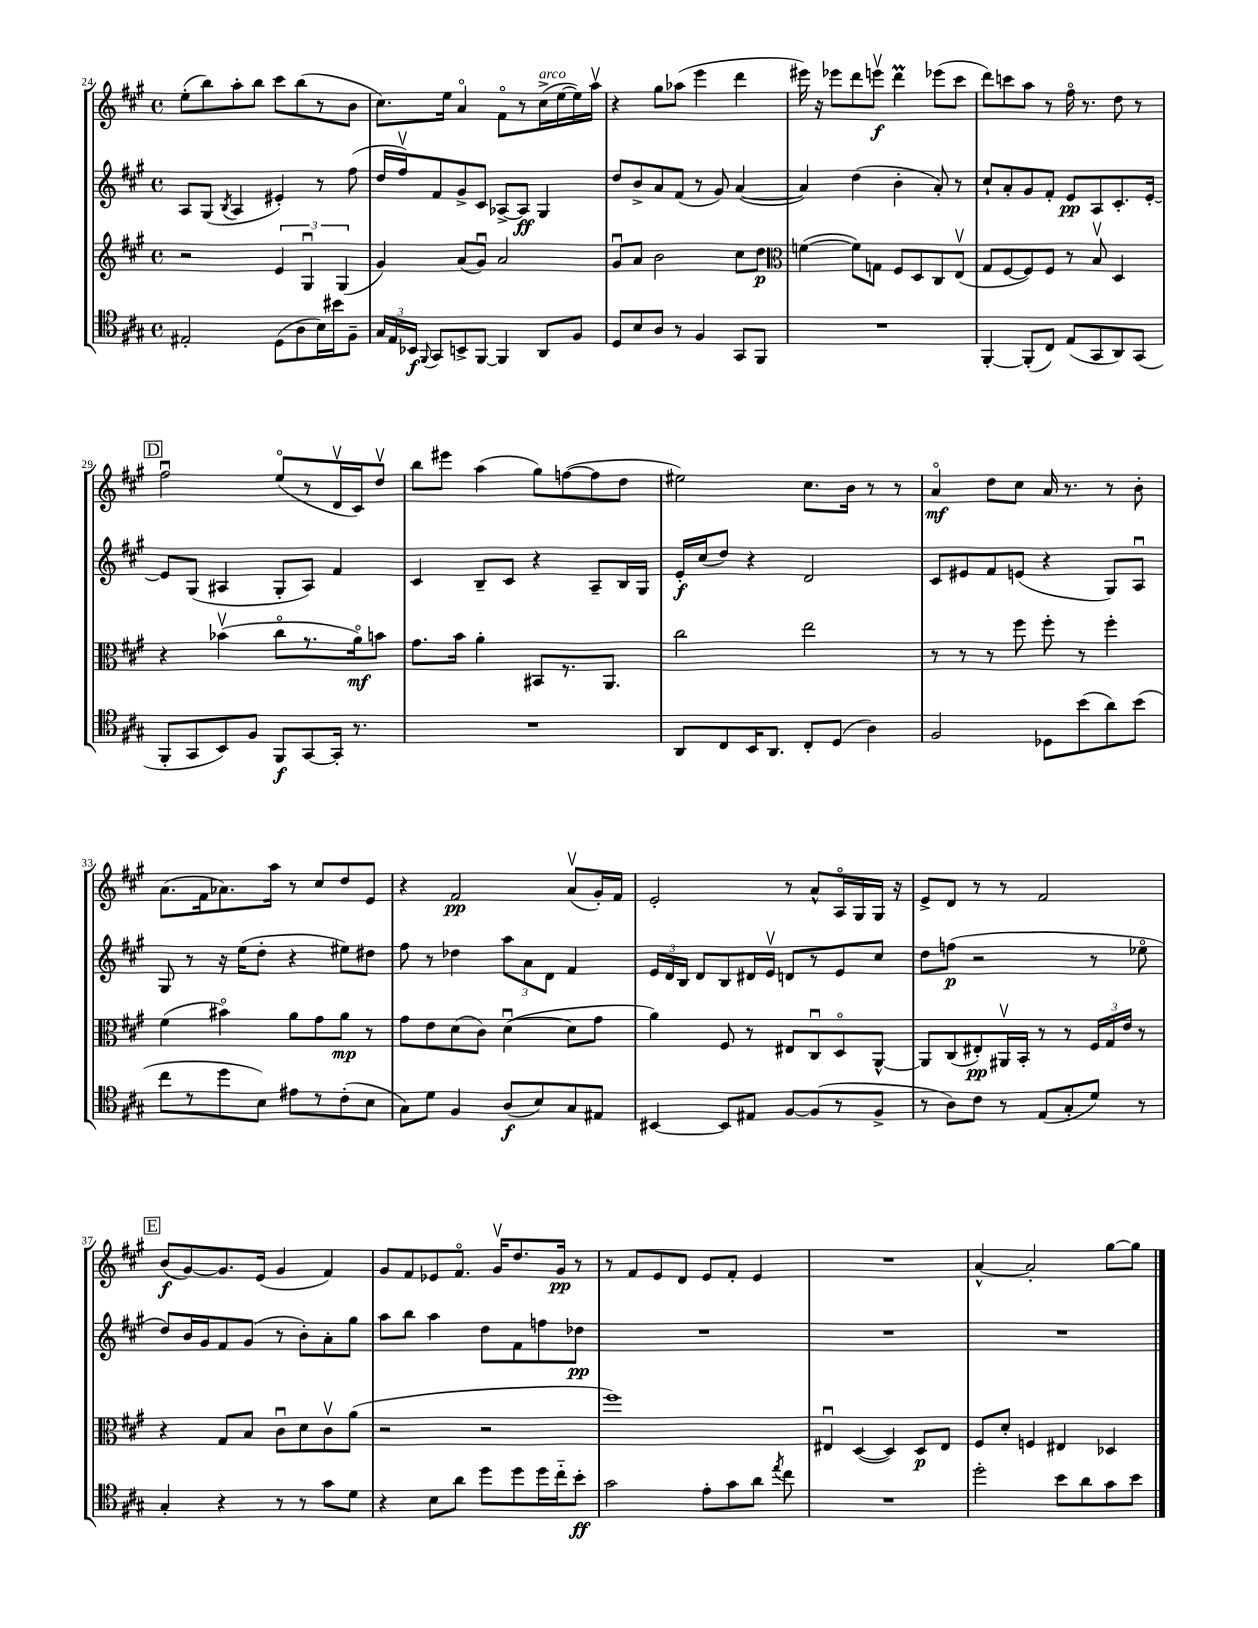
<<
\new StaffGroup <<
\new Staff = "s0" {
    \clef treble \key a \major \defaultTimeSignature \time 4/4
    \autoBeamOff e''8[-.( b''8) a''8-. b''8] cis'''8[ b''8( r8 b'8] |
    cis''8.[) e''16] a'4\flageolet fis'8[\flageolet r8 cis''16->^\markup { \italic "arco" }( e''16~ e''16) a''16]\upbow |
    r4 gis''8[ aes''8]( e'''4 d'''4 |
    eis'''16) r16 ees'''8[ d'''8 e'''8]\upbow\f d'''4\prall ees'''8[( cis'''8] |
    d'''8[) c'''8 a''8] r8 fis''16\flageolet r8. d''8 r8 |
    \mark \markup { \box "D" } fis''2\downbow e''8[\flageolet( r8 d'16\upbow cis'16) d''8]\upbow |
    b''8[ eis'''8] a''4( gis''8[) f''8~( f''8 d''8] |
    eis''2) cis''8.[ b'16] r8 r8 |
    a'4\flageolet\mf d''8[ cis''8] a'16 r8. r8 b'8-. |
    a'8.[( fis'16 aes'8.) a''16] r8 cis''8[ d''8 e'8] |
    r4 fis'2\pp a'8[\upbow( gis'16-.) fis'16] |
    e'2-. r8 a'8[-^ a16\flageolet gis16 gis16] r16 |
    e'8[-> d'8] r8 r8 fis'2 |
    \mark \markup { \box "E" } b'8[\f( gis'8~) gis'8. e'16]( gis'4 fis'4) |
    gis'8[ fis'8 ees'8 fis'8.]\flageolet gis'16[\upbow d''8. gis'16]\pp r8 |
    r8 fis'8[ e'8 d'8] e'8[ fis'8]-. e'4 |
    R1 |
    a'4~-^ a'2-. gis''8[~ gis''8] \bar "|." |
}
\new Staff = "s1" {
    \clef treble \key a \major \defaultTimeSignature \time 4/4
    \autoBeamOff a8[ gis8]( \acciaccatura { b8 } a4 eis'4-.) r8 fis''8( |
    d''16[ fis''16\upbow) fis'8 gis'8-> cis'8] aes8[~-> aes8]\ff gis4 |
    d''8[ b'8-> a'8 fis'8]( r8 gis'8) a'4~( |
    a'4) d''4( b'4-. a'8-.) r8 |
    cis''8[-! a'8-. gis'8 fis'8]-. e'8[\pp a8 cis'8.-. e'16]~-. |
    \mark \markup { \box "D" } e'8[ gis8]( ais4 gis8[-. ais8]) fis'4 |
    cis'4 b8[-- cis'8] r4 a8[-- b16 gis16] |
    e'16[-.\f cis''16( d''8]) r4 d'2 |
    cis'8[ eis'8 fis'8 e'8]( r4 gis8[) a8]\downbow |
    gis8 r8 r16 e''16[( d''8]-. r4 eis''8[) dis''8] |
    fis''8 r8 des''4 \tuplet 3/2 { a''8[ a'8 d'8] } fis'4 |
    \tuplet 3/2 { e'16[ d'16 b16] } d'8[ b8 dis'16 e'16]\upbow d'8[ r8 e'8 cis''8] |
    d''8[ f''8]\p( r2 r8 ees''8\flageolet |
    \mark \markup { \box "E" } d''8[) b'16 gis'16 fis'8 gis'8]( r8 b'8[-.) a'8-. gis''8] |
    a''8[ b''8] a''4 d''8[ fis'8 f''8 des''8]\pp |
    R1 |
    R1 |
    R1 \bar "|." |
}
\new Staff = "s2" {
    \clef treble \key a \major \defaultTimeSignature \time 4/4
    \autoBeamOff r2 \tuplet 3/2 { e'4 gis4\downbow gis4( } |
    gis'4) a'8[( gis'8]\downbow) a'2 |
    gis'8[\downbow a'8] b'2 cis''8[ d''8]\p |
    \clef alto f'4~( f'8[) g8] fis8[ d8 cis8 e8]\upbow( |
    gis8[ fis8~ fis8) fis8] r8 b8\upbow d4 |
    \mark \markup { \box "D" } r4 bes'4\upbow( cis''8[\flageolet r8. a'16\flageolet\mf) b'8] |
    gis'8.[ b'16] a'4-. bis,8[ r8. a,8.] |
    cis''2 e''2 |
    r8 r8 r8 fis''8 fis''8-. r8 fis''4-. |
    fis'4( bis'4\flageolet) a'8[ gis'8 a'8]\mp r8 |
    gis'8[ e'8 d'8( cis'8]) d'4~\downbow( d'8[ gis'8] |
    a'4) fis8 r8 eis8[ cis8\downbow d8\flageolet a,8]~-^ |
    a,8[ cis8( eis8-.\pp) ais,16\upbow b,16]-. r8 r8 \tuplet 3/2 { fis16[ gis16 e'16] } r8 |
    \mark \markup { \box "E" } r4 gis8[ b8] cis'8[\downbow d'8 cis'8\upbow a'8]( |
    r2 r2 |
    fis''1) |
    eis4\downbow d4~( d4) d8[\p eis8] |
    fis8[ d'8]-. f4 eis4 des4 \bar "|." |
}
\new Staff = "s3" {
    \clef tenor \key a \major \defaultTimeSignature \time 4/4
    \autoBeamOff eis2-. d8[( a8 b16) bis'16 fis8]-- |
    \tuplet 3/2 { gis16[ e16 bes,16]\f } \appoggiatura { fis,8 } gis,8[ b,8-> fis,8]~ fis,4 a,8[ fis8] |
    d8[ b8 a8] r8 fis4 gis,8[ fis,8] |
    R1 |
    fis,4~-. fis,8[-.( cis8]) e8[( gis,8 a,8) gis,8]( |
    \mark \markup { \box "D" } fis,8[-. gis,8 b,8) fis8] fis,8[\f gis,8~ gis,16]-. r8. |
    R1 |
    a,8[ cis8 b,16 a,8.] cis8[-. d8]( a4) |
    fis2 des8[ b'8( a'8) b'8]( |
    cis''8[ r8 d''8 b8]) eis'8[ r8 cis'8-.( b8] |
    gis8[) d'8] fis4 a8[\f( b8) gis8 eis8] |
    bis,4~ bis,8[ eis8] fis8[~ fis8( r8 fis8]-> |
    r8 a8[) cis'8] r8 e8[( gis8-. d'8]) r8 |
    \mark \markup { \box "E" } gis4-. r4 r8 r8 gis'8[ d'8] |
    r4 b8[ a'8] d''8[ d''8 d''16 cis''16-_ b'8]-.\ff |
    gis'2 e'8[-. gis'8 a'8] \acciaccatura { e''8 } cis''8 |
    R1 |
    d''2-. b'8[ a'8 gis'8 b'8] \bar "|." |
}
>>
>>
\layout { \context { \Score currentBarNumber = #24 } }
